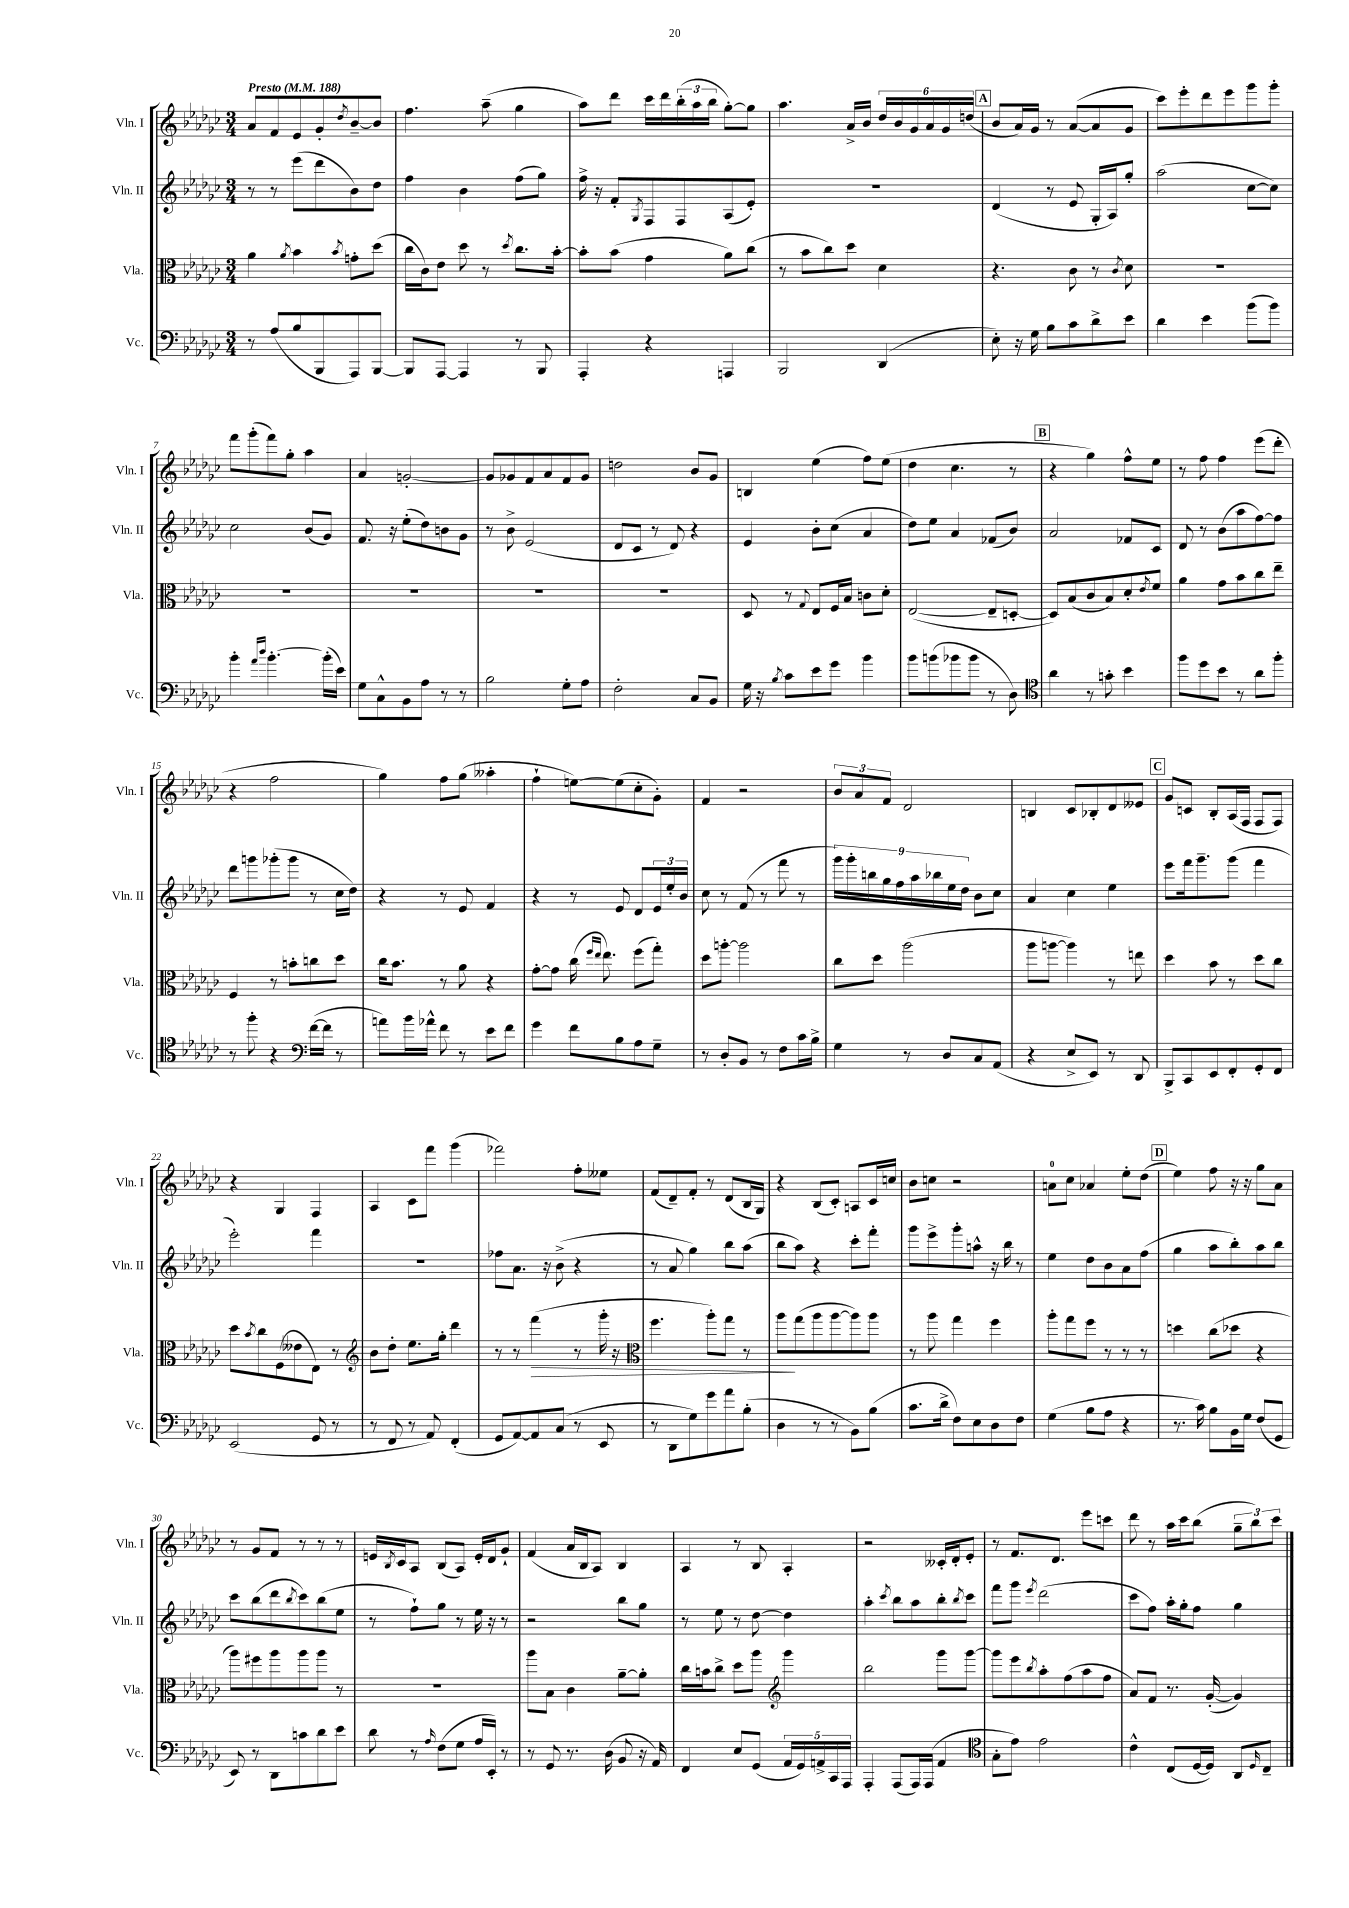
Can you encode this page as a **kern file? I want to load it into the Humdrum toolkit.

**kern	**kern	**kern	**kern
*staff4	*staff3	*staff2	*staff1
*clefF4	*clefC3	*clefG2	*clefG2
*k[b-e-a-d-g-c-]	*k[b-e-a-d-g-c-]	*k[b-e-a-d-g-c-]	*k[b-e-a-d-g-c-]
*M3/4	*M3/4	*M3/4	*M3/4
*MM188	*MM188	*MM188	*MM188
8r	4a-	8r	8a-
(8A-	.	8r	8f
.	8qa-	.	.
8B-	4b-	(8eee-	8e-
8BBB-	.	8ddd-	8g-'
.	8qb-	.	8qdd-
8AAA-)	8g'	8b-)	[8b-~
[8BBB-	(8dd-	8dd-	8b-]
=	=	=	=
8BBB-]	16cc-	4ff	4.ff
.	16c-)	.	.
[8AAA-	8e-	.	.
4AAA-]	8dd-	4b-	.
.	8r	.	(8aa-~
.	8qdd-	.	.
8r	8.cc-	(8ff	4gg-
8BBB-	.	8gg-)	.
.	[16b-'	.	.
=	=	=	=
4AAA-'	8b-']	16ff^	8aa-)
.	.	16r	.
.	(8b-	8f'	8ddd-
.	.	8qG-	.
4r	4g-	8F	16ccc-
.	.	.	16ddd-
.	.	8F	(24bb-'
.	.	.	24aa-
.	.	.	24bb-
4AAA	8a-)	(8A-	[8gg-')
.	(8cc-	8e-')	8gg-]
=	=	=	=
2BBB-	8r	2.r	4.aa-
.	8b-	.	.
.	8cc-)	.	.
.	8dd-	.	16a-^
.	.	.	16b-
(4DD-	4d-	.	24dd-
.	.	.	24b-
.	.	.	24g-
.	.	.	24a-
.	.	.	24g-
.	.	.	(24dd
=	=	=	=
8E-')	4.r	(4d-	8b-
16r	.	.	16a-)
16G-	.	.	16g-
8B-	.	8r	8r
8c-	8c-	8e-	([8a-
8d-^	8r	16G-'	8a-]
.	.	16A-)	.
.	8qc-	.	.
8e-	8d-	8gg-'	8g-
=	=	=	=
4d-	2.r	(2aa-	8ccc-)
.	.	.	8eee-'
4e-	.	.	8ddd-
.	.	.	8eee-
(8b-	.	[8cc-	8ggg-
8b-)	.	8cc-])	8ggg-'
=	=	=	=
4b-'	2.r	2cc-	8fff
.	.	.	(8ggg-'
16qqa-	.	.	.
16qqdd-	.	.	.
[4.b-'	.	.	8fff)
.	.	.	8gg-'
.	.	(8b-	4aa-
(16b-']	.	8g-)	.
16e-)	.	.	.
=	=	=	=
8G-	2.r	8.f	4a-
8C-^^	.	.	.
.	.	16r	.
8BB-	.	(8ee-'	[2g'
8A-	.	8dd-)	.
8r	.	8b	.
8r	.	8g-	.
=	=	=	=
2B-	2.r	8r	8g]
.	.	8b-^	8g-
.	.	(2e-	8f
.	.	.	8a-
8G-'	.	.	8f
8A-	.	.	8g-
=	=	=	=
2F'	2.r	8d-	2dd
.	.	8c-	.
.	.	8r	.
.	.	8d-)	.
8C-	.	4r	8b-
8BB-	.	.	8g-
=	=	=	=
16G-	8D-	4e-	4B
16r	.	.	.
8qB-	.	.	.
8c-	8r	.	.
.	8qqG-	.	.
8e-	8E-	8b-'	(4ee-
8g-	16F	(8cc-	.
.	16B-	.	.
4b-	8c	4a-	8ff)
.	8d-'	.	(8ee-
=	=	=	=
8b-	([2E-	8dd-)	4dd-
(8b	.	8ee-	.
8b-	.	4a-	4.cc-
8b-	.	.	.
8r	8E-~]	(8f-	.
8D-)	[8D'	8b-)	8r
=	=	=	=
*clefC4	*	*	*
4a-	8D])	2a-	4r
.	(8B-	.	.
8r	8c-	.	4gg-)
8g'	8B-)	.	.
4b-	8d-'	8f-	8ff^^
.	8qe-	.	.
.	8f	8c-	8ee-
=	=	=	=
8ff	4a-	8d-	8r
8dd-	.	8r	8ff
8b-	8g-	(8b-	4ff
8r	8b-	8aa-	.
8a-	8cc-	[8ff)	(8eee-
8ff'	8ee-~	8ff]	8ddd-'
=	=	=	=
8r	4F	8ddd-	4r
8ff'	.	8ggg	.
4r	8r	(8ggg-'	2ff
.	8b'	8ggg-	.
*clefF4	*	*	*
([16f	8cc	8r	.
16f]	.	.	.
8r	8dd-	16cc-	.
.	.	16dd-)	.
=	=	=	=
8a)	16cc-	4r	4gg-)
.	8.b-	.	.
16b-	.	.	.
16a-^^	.	.	.
8f	8r	8r	8ff
8r	8a-	8e-	(8gg-
8e-	4r	4f	4aa--'
8f	.	.	.
=	=	=	=
4g-	[8g-'	4r	4ff`
.	8g-]	.	.
8f	(16cc-	8r	[8ee)
.	16qqff	.	.
.	16qqee-	.	.
.	8.ee-)	.	.
8B-	.	8e-	(8ee]
8A-	(8ff	8d-	8cc-'
8G-~	8gg-')	24e-	8g-')
.	.	24ee-'	.
.	.	24b-	.
=	=	=	=
8r	8dd-	8cc-	4f
8D-'	[8aa'	8r	.
8BB-	2aa]	(8f	2r
8r	.	8r	.
8F	.	8fff	.
16c-	.	8r	.
16B-^	.	.	.
=	=	=	=
4G-	8cc-	18ggg-)	12b-
.	.	18ggg-'	.
.	.	.	12a-
.	.	18bb	.
.	8dd-	.	.
.	.	18gg-	12f
.	.	18ff	.
8r	(2aa-	.	2d-
.	.	18aa-	.
.	.	18bb-	.
8D-	.	.	.
.	.	18ee-	.
.	.	18dd-	.
8C-	.	8b-	.
(8AA-	.	8cc-	.
=	=	=	=
4r	8aa-	4a-	4B
.	[8aa	.	.
8E-^	4aa])	4cc-	8c-
8EE-)	.	.	8B-'
8r	8r	4ee-	8d-
8DD-	8ee	.	8e--
=	=	=	=
8BBB-^	4dd-	8eee-	8g-
8CC-	.	16fff	8c
.	.	8.ggg-~	.
8EE-	8b-	.	8B-'
8FF'	8r	(8ggg-	(16A-
.	.	.	16F
8GG-'	8dd-	4fff	8F
8FF	8cc-	.	8F)
=	=	=	=
(2EE-	8dd-	2eee-')	4r
.	8qb-	.	.
.	8cc-	.	.
.	(8F	.	4G-
.	8e--	.	.
8GG-	8E-)	4fff	4F
8r	8r	.	.
=	=	=	=
*	*clefG2	*	*
8r	8b-	2.r	4A-
8FF	8dd-'	.	.
8r	8.ee-	.	8c-
8AA-)	.	.	8fff
.	16gg-'	.	.
(4FF'	4ddd-	.	(4ggg-
=	=	=	=
8GG-	8r	8ff-	2fff-)
[8AA-)	8r	8.a-	.
8AA-]	(4fff	.	.
.	.	16r	.
(8C-	.	(8b-^	.
8r	8r	4r	8ff'
8EE-	16ggg-'	.	8ee--
.	16r	.	.
=	=	=	=
*	*clefC3	*	*
8r	4.ff	8r	(8f
8DD-	.	8a-	8d-~)
8G-)	.	4gg-)	8f'
8g-	8aa-')	.	8r
8a-	8gg-	8bb-	(8d-
(8B-'	8r	(8aa-	16B-
.	.	.	16G-)
=	=	=	=
4D-	8aa-	8bb-	4r
.	(8gg-	8aa-)	.
8r	8aa-	4r	(8B-
8r	[8aa-	.	8c-')
8BB-)	8aa-])	8ccc-'	8A
(8B-	8aa-	8fff'	16c-
.	.	.	16cc
=	=	=	=
8.c-	8r	8ggg-	8b-
.	8aa-	8eee-^	8cc
16d-^	.	.	.
8F)	4gg-	8ggg-'	2r
8E-	.	8aa^^	.
8D-	4ff	16r	.
.	.	16bb-	.
8F	.	8r	.
=	=	=	=
(4G-	8aa-'	4ee-	8a
.	8gg-	.	8cc-
8B-	8ff	8dd-	4a-
8A-	8r	8b-	.
4r	8r	8a-	8ee-'
.	8r	(8ff	(8dd-
=	=	=	=
8.r	4dd	4gg-	4ee-)
16c-)	.	.	.
8B-	(8cc-	8aa-	8ff
16BB-	8dd-	8bb-')	16r
16G-	.	.	16r
(8F	4r	8aa-	8gg-
8GG-	.	8bb-	8a-
=	=	=	=
8EE-)	8aa-)	8ccc-	8r
8r	8ff#	(8bb-	8g-
8DD-	8aa-	8ddd-	8f
.	.	8qbb-	.
8c	8aa-	8ccc-)	8r
8d-	8aa-	(8bb-	8r
8e-	8r	8ee-	8r
=	=	=	=
8d-	2.r	8r	16e
.	.	.	8qB-
.	.	.	16c-
8r	.	8ff`)	8A-
16qqA-	.	.	.
(8F	.	8gg-	(8B-
8G-	.	8r	8A-)
16A-	.	16ee-	16e'
16EE-')	.	16r	16d-
8r	.	8r	8g-`
=	=	=	=
8r	8aa-	2r	(4f
8GG-	8B-	.	.
8.r	4c-	.	16a-
.	.	.	16B-
.	.	.	8A-)
(16D-	.	.	.
8BB-	[8a-~	8bb-	4B-
16r	8a-']	8gg-	.
16AA-)	.	.	.
=	=	=	=
4FF	16cc-	8r	4A-
.	16b	.	.
.	8cc-^	8ee-	.
8E-	8dd-	8r	8r
(8GG-	8aa-	[8dd-	8B-
*	*clefG2	*	*
20AA-	4ggg-	4dd-]	4A-'
20GG-)	.	.	.
20AA^	.	.	.
20CC-	.	.	.
20AAA-	.	.	.
=	=	=	=
4AAA-'	2bb-	4aa-'	2r
.	.	8qccc-	.
(8AAA-	.	8bb-	.
16AAA-)	.	8aa-	.
(16AAA-	.	.	.
4AA-	8ggg-	8bb-'	16c--'
.	.	.	16d-'
.	.	8qbb-	.
.	[8ggg-	8ccc-	8e-'
=	=	=	=
*clefC4	*	*	*
8G-'	8ggg-]	8fff	8r
8e-)	8eee-	8ggg-	8.f
.	8qbb-	8qeee-	.
2e-	8aa-'	(2ddd-	.
.	.	.	8.d-
.	(8ff	.	.
.	8aa-	.	8eee-
.	8ff	.	8ccc
=	=	=	=
4c-^^	8a-)	8ccc-	8ddd-
.	8f	8ff)	8r
(8C-	8.r	16aa-'	16aa-
.	.	16gg-'	16ccc-
[16D-	.	8ff	(8bb-
16D-])	([16g-'	.	.
8AA-	4g-])	4gg-	12gg-~
.	.	.	12bb-)
16qqD-	.	.	.
8C-~	.	.	.
.	.	.	12ccc-
==	==	==	==
*-	*-	*-	*-
